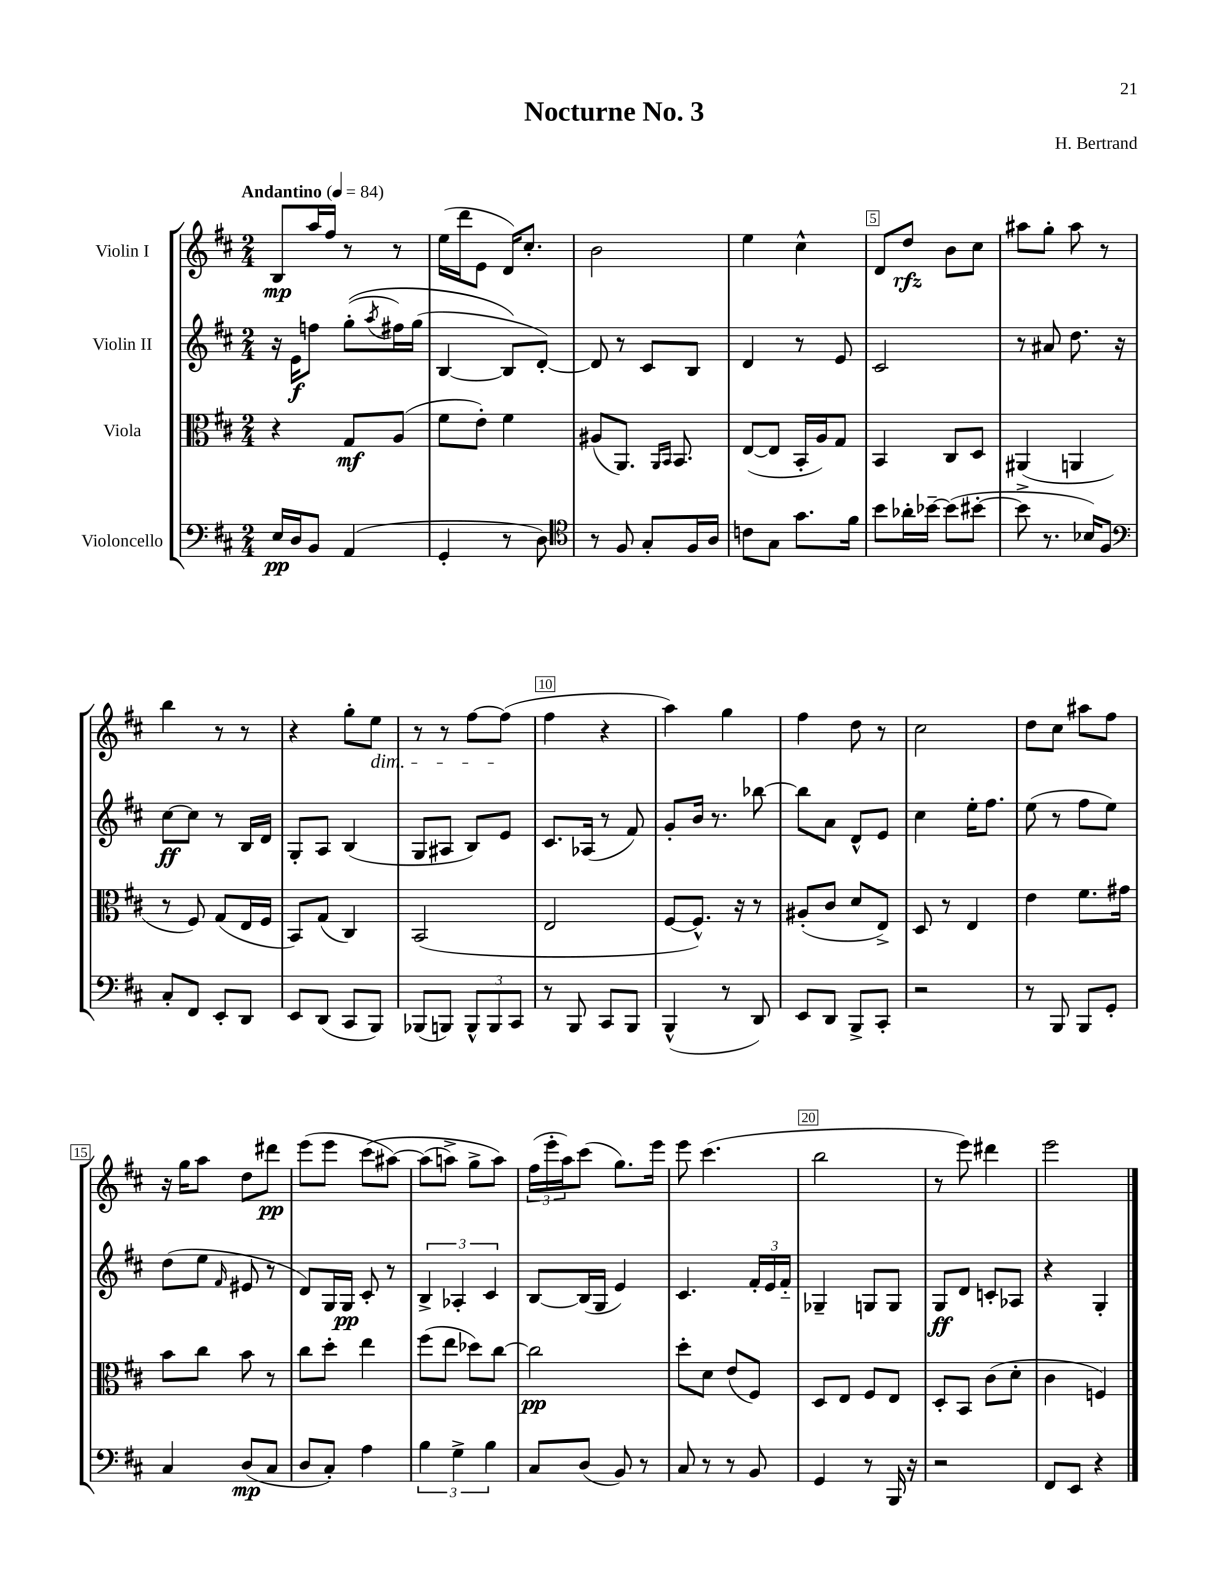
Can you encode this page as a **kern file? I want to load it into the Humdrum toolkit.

**kern	**kern	**kern	**kern
*staff4	*staff3	*staff2	*staff1
*clefF4	*clefC3	*clefG2	*clefG2
*k[f#c#]	*k[f#c#]	*k[f#c#]	*k[f#c#]
*M2/4	*M2/4	*M2/4	*M2/4
*MM84	*MM84	*MM84	*MM84
16E	4r	16r	8B
16D	.	16e	.
8BB	.	8ff	16aa
.	.	.	16ff#
(4AA	8G	&((8gg'	8r
.	.	8qaa	.
.	(8A	16ff#)	8r
.	.	(16gg	.
=	=	=	=
4GG'	8f#	[4B	(16ee
.	.	.	16ddd
.	8e')	.	8e
8r	4f#	8B]&)	16d)
.	.	.	8.cc#'
8D)	.	[8d')	.
=	=	=	=
*clefC4	*	*	*
8r	(8A#	8d]	2b
8F#	8.AA)	8r	.
8G'	.	8c#	.
.	16qqAA	.	.
.	16qqBB	.	.
.	8.BB	.	.
16F#	.	8B	.
16A	.	.	.
=	=	=	=
8c	([8E	4d	4ee
8G	8E]	.	.
8.g	16BB'	8r	4cc#^^
.	16A)	.	.
.	8G	8e	.
16f#	.	.	.
=	=	=	=
8b	4BB	2c#	8d
16a-'	.	.	8dd
[16b-~	.	.	.
(8b-]	8C#	.	8b
[8b#'	8D	.	8cc#
=	=	=	=
8b#^]	(4AA#	8r	8aa#
8.r	.	8a#	8gg'
.	4AA	8.dd	8aa#
16B-)	.	.	.
8F#	.	.	8r
.	.	16r	.
=	=	=	=
*clefF4	*	*	*
8C#'	8r	[8cc#	4bb
8FF#	8F#)	8cc#]	.
8EE'	(8G	8r	8r
8DD	16E	16B	8r
.	16F#	16d	.
=	=	=	=
8EE	8BB)	8G'	4r
(8DD	(8G	8A	.
8CC#	4C#)	(4B	8gg'
8BBB)	.	.	8ee
=	=	=	=
(8BBB-	(2BB	8G	8r
8BBB)	.	8A#	8r
12BBB^^	.	8B)	[8ff#
12BBB	.	.	.
.	.	8e	(8ff#]
12CC#	.	.	.
=	=	=	=
8r	2E	8.c#	4ff#
8BBB	.	.	.
.	.	(16A-	.
8CC#	.	8r	4r
8BBB	.	8f#)	.
=	=	=	=
(4BBB^^	[8F#	8g'	4aa)
.	8.F#^^])	16b	.
.	.	8.r	.
8r	.	.	4gg
.	16r	.	.
8DD)	8r	[8bb-	.
=	=	=	=
8EE	(8A#'	8bb-]	4ff#
8DD	8c#	8a	.
8BBB^	8d	8d^^	8dd
8CC#'	8E^)	8e	8r
=	=	=	=
2r	8D	4cc#	2cc#
.	8r	.	.
.	4E	16ee'	.
.	.	8.ff#	.
=	=	=	=
8r	4e	(8ee	8dd
8BBB	.	8r	8cc#
8BBB	8.f#	8ff#	8aa#
8GG'	.	8ee)	8ff#
.	16g#	.	.
=	=	=	=
4C#	8b	(8dd	16r
.	.	.	16gg
.	8cc#	8ee	8aa
.	.	16qqf#	.
(8D	8b	8e#	8dd
8C#	8r	8r	8ddd#
=	=	=	=
8D	8cc#	8d)	(8eee
8C#')	8dd'	16G	8eee
.	.	16G	.
4A	4ee	8c#'	&(8ccc#
.	.	8r	[8aa#)
=	=	=	=
6B	(8ff#	6B^	(8aa#]
.	8ee	.	8aa^)
6G^	.	6A-'	.
.	8dd-)	.	8gg^
6B	.	6c#	.
.	[8cc#	.	8aa&)
=	=	=	=
8C#	2cc#]	[8B	(24ff#
.	.	.	24eee'
.	.	.	24aa)
(8D	.	(16B]	(8ccc#
.	.	16G	.
8BB)	.	4e)	8.gg)
8r	.	.	.
.	.	.	16eee
=	=	=	=
8C#	8dd'	4.c#	8eee
8r	8d	.	(4.ccc#
8r	(8e	.	.
8BB	8F#)	24f#'	.
.	.	24e	.
.	.	24f#'~	.
=	=	=	=
4GG	8D	4G-~	2bb
.	8E	.	.
8r	8F#	8G	.
16BBB	8E	8G	.
16r	.	.	.
=	=	=	=
2r	8D'	8G	8r
.	8BB	8d	8eee)
.	(8c#	8c'	4ddd#
.	8d'	8A-	.
=	=	=	=
8FF#	4c#	4r	2eee
8EE	.	.	.
4r	4F)	4G'	.
==	==	==	==
*-	*-	*-	*-
